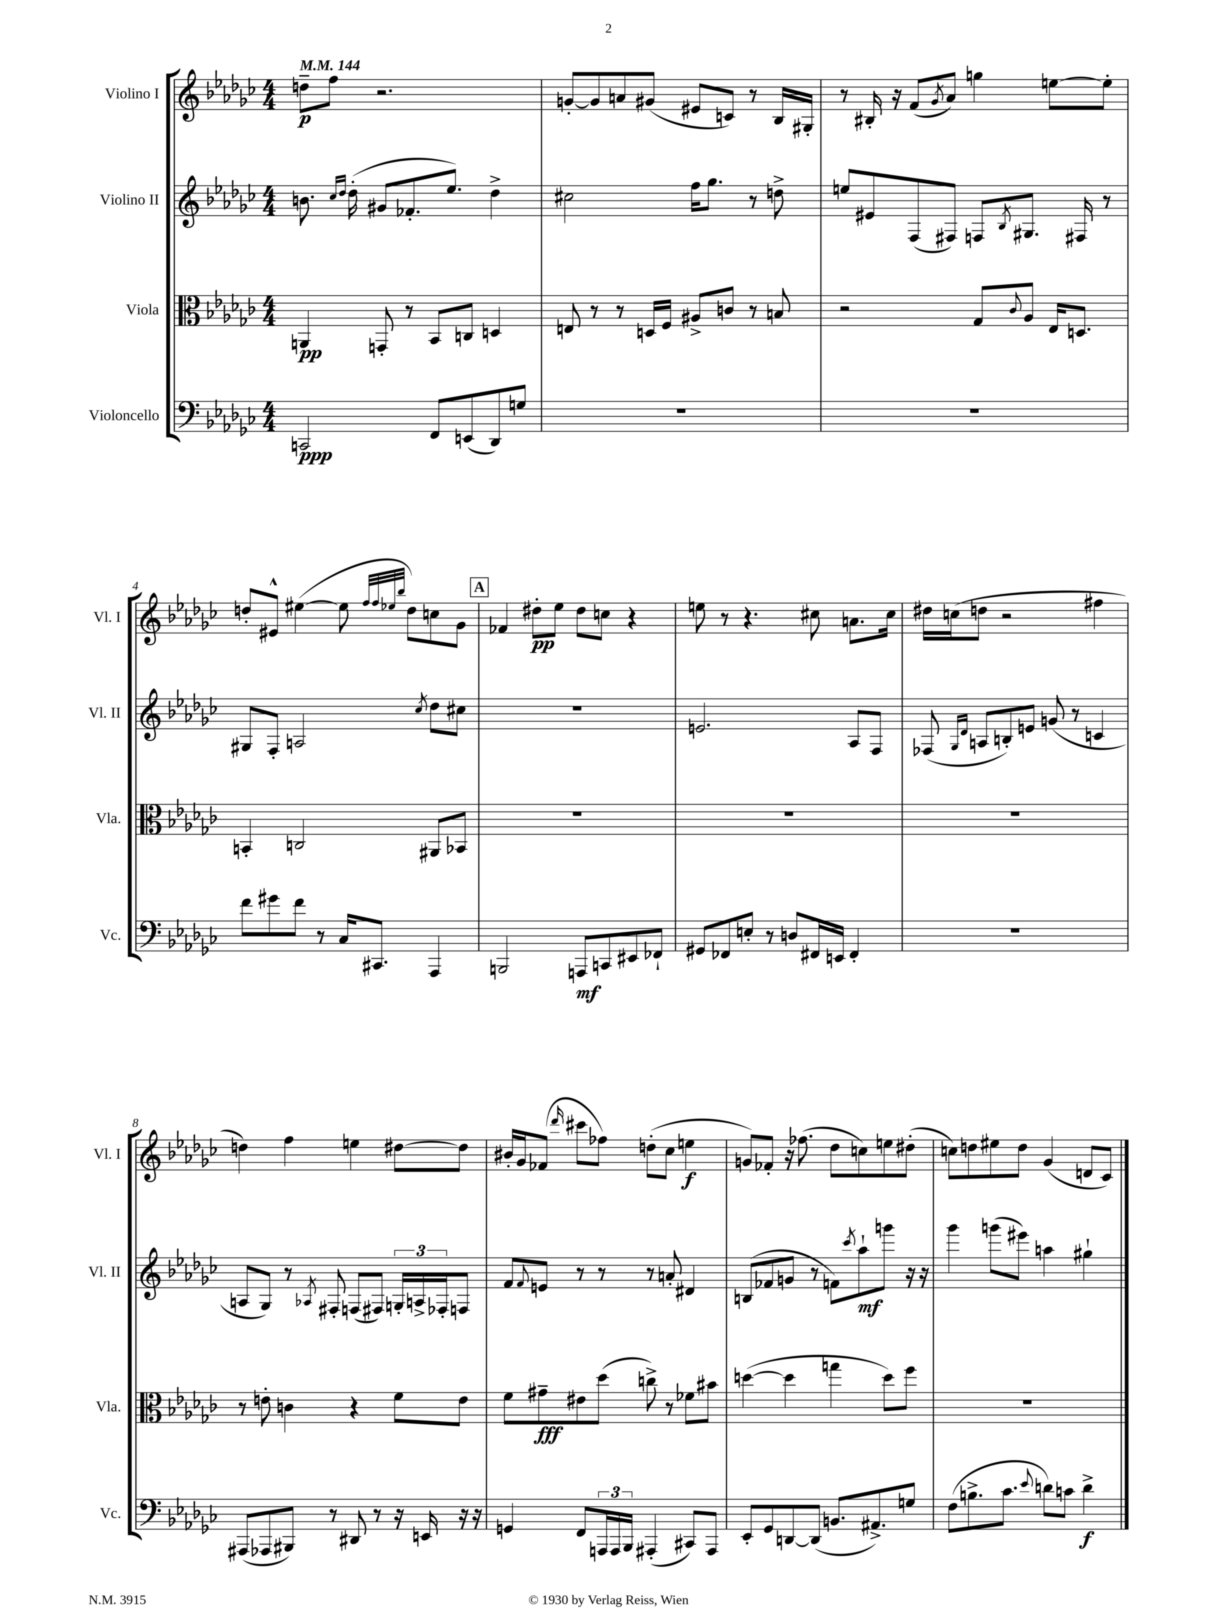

**kern	**kern	**kern	**kern
*staff4	*staff3	*staff2	*staff1
*clefF4	*clefC3	*clefG2	*clefG2
*k[b-e-a-d-g-c-]	*k[b-e-a-d-g-c-]	*k[b-e-a-d-g-c-]	*k[b-e-a-d-g-c-]
*M4/4	*M4/4	*M4/4	*M4/4
*MM144	*MM144	*MM144	*MM144
2CC/	4AA/	8.b\	8dd~\L
.	.	.	8ff\J
.	.	16qqcc-/LL	.
.	.	16qqdd-/JJ	.
.	.	(16dd-'\	.
.	8GG'/	8g#/L	2.r
.	8r	8.f-'/	.
8FF/L	8BB-/L	.	.
.	.	8.ee-/J)	.
(8EE/	8C/J	.	.
8DD-/)	4D/	4dd-^\	.
8G/J	.	.	.
=	=	=	=
1r	8E/	2cc#\	[8g'/L
.	8r	.	8g/]
.	8r	.	8a/
.	16D/LL	.	(8g#/J
.	16F/JJ	.	.
.	8A#^/L	16ff\LK	8e#/L
.	.	8.gg-\J	.
.	8c/J	.	8c/J)
.	8r	8r	8r
.	8B/	8dd^\	16B-/LL
.	.	.	16G#'/JJ
=	=	=	=
1r	2r	8ee/L	8r
.	.	8e#/	16B#'/
.	.	.	16r
.	.	(8F/	(8f/L
.	.	.	8qg-/
.	.	8F#/J)	8a-/J)
.	8G-/L	8F/L	4gg\
.	8qqc-/	8qB-/	.
.	8A-/J	8.G#/J	.
.	16E-/LK	.	[8ee\L
.	8.D/J	16F#/	.
.	.	8r	8ee'\]J
=	=	=	=
8f\L	4BB'/	8G#/L	8dd'/L
8g#\	.	8F'/J	8e#^^/J
8f\J	2C/	2A/	([4ee#\
8r	.	.	.
16C-/LK	.	.	8ee#\]
8.CC#/J	.	.	.
.	.	.	32qqff/LLL
.	.	.	32qqff/
.	.	.	32qqee-/
.	.	.	32qqbb-/JJJ
.	.	.	8dd\L)
.	.	8qcc-/	.
4AAA-/	8AA#/L	8dd-\L	8cc\
.	8BB-/J	8cc#\J	8g-\J
=	=	=	=
2BBB/	1r	1r	4f-/
.	.	.	8dd#'\L
.	.	.	8ee-\J
8AAA/L	.	.	8dd#\L
8CC/	.	.	8cc\J
8EE#/	.	.	4r
8FF-`/J	.	.	.
=	=	=	=
8GG#/L	1r	2.e/	8ee\
8FF-/	.	.	8r
8E'/J	.	.	4.r
8r	.	.	.
8D/L	.	.	.
16FF#/L	.	.	8cc#\
16EE/JJ	.	.	.
4FF#'/	.	8A-/L	8.a\L
.	.	8F/J	.
.	.	.	16cc#\Jk
=	=	=	=
1r	1r	(8F-/	16dd#\LL
.	.	.	(16cc\J
.	.	16qqG-/LL	.
.	.	16qqd-/JJ	.
.	.	8A/L	8dd\J
.	.	8B'/)	2r
.	.	8e/J	.
.	.	(8g/	.
.	.	8r	.
.	.	4c/	4ff#\
=	=	=	=
(8AAA#/L	8r	8A/L	4dd\)
8AAA-/	8e'\	8G-/J)	.
8BBB#/J)	4c\	8r	4ff\
.	.	8qA-/	.
8r	.	8F#'/	.
8DD#/	4r	(8F/L	4ee\
8r	.	8F#/J)	.
16r	8f\L	24G'/LL	[8dd#\L
.	.	24A^/	.
16EE/	.	.	.
.	.	24F-'/J	.
16r	8e\J	8F/J	8dd#\]J
16r	.	.	.
=	=	=	=
4GG/	8f\L	8f/L	16b#'/LL
.	.	.	16g-/J
.	.	8qqf/	.
.	8g#~\	8e/J	(8f-/J
.	.	.	16qqddd-/
8FF/L	8e#\	8r	8ccc#\L
24AAA/L	(8dd-\J	8r	8ff-\J)
24AAA/	.	.	.
24BBB-/JJ	.	.	.
(4AAA#'/	8cc^\)	8r	(8dd'\L
.	8r	8a'/	8cc-\J
8CC#/L)	8f-\L	4d#/	4ee\
8AAA#/J	8b#\J	.	.
=	=	=	=
8EE-'/L	([4dd\	(8B/L	8g/L)
8GG-/	.	8f-/	8f-'/J
[8DD/	4dd\]	8g/J	16r
.	.	.	(8.ff-\
(8DD/]J	.	8r	.
8.BB/L	4gg\	8f\L)	8dd-\L
.	.	8qccc-/	.
.	.	8aa-`\	8cc\)
8.AA#^/)	.	.	.
.	8dd\L)	8ggg\J	8ee\
8G/J	8ff\J	16r	(8dd#'\J
.	.	16r	.
=	=	=	=
(8F\L	1r	4ggg-\	8cc\L)
8.B^\	.	.	8dd\
.	.	(8ggg\L	8ee#\
8.c-\J	.	.	.
.	.	8eee#\J)	8dd\J
8qqe-/	.	.	.
8d\L)	.	4aa\	(4g-/
8c\J	.	.	.
4d^\	.	4gg#`\	8d/L
.	.	.	8c-/J)
==	==	==	==
*-	*-	*-	*-
